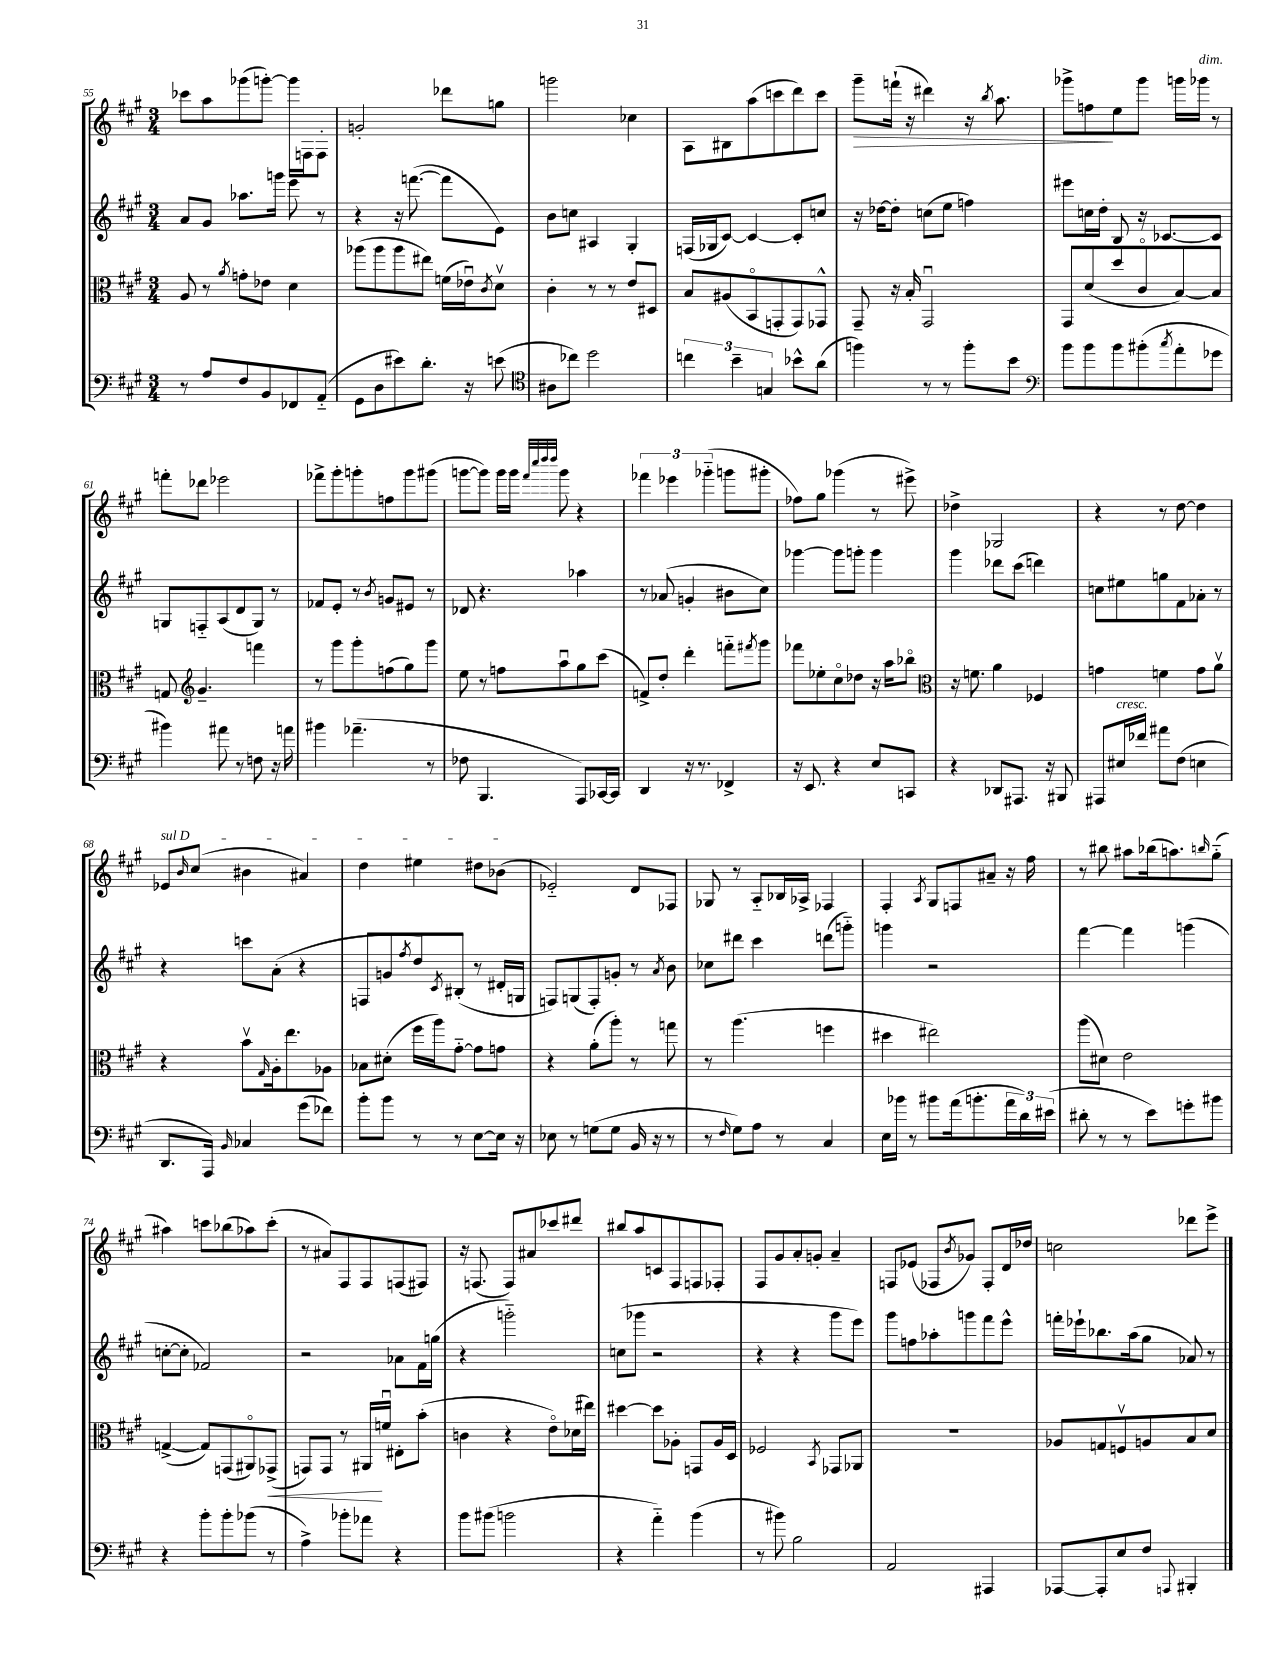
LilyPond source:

<<
\new StaffGroup <<
\new Staff = "s0" {
    \clef treble \key a \major \numericTimeSignature \time 3/4
    ces'''8 a''8 ges'''8( g'''8~-.) g'''16 f16 f8-. |
    g'2-. des'''8 g''8 |
    g'''2 ces''4 |
    a8 bis8 a''8( c'''8 d'''8) c'''8 |
    gis'''8--\> f'''16-!( r16 dis'''4) r16 \acciaccatura { b''8 } a''8. |
    ges'''8-> f''8\! e''8 ges'''8 g'''16 ges'''16^\markup { \italic "dim." } r8 |
    f'''8-. des'''8 ees'''2 |
    fes'''8-> gis'''8-. g'''8-. f''8 g'''8 gis'''8( |
    g'''8~ g'''8) g'''16 g'''16 \grace { fis'''32 cis''''32 d''''32 d''''32 } g'''8 r4 |
    \tuplet 3/2 { fes'''4 ees'''4 ges'''4-_( } g'''8 gis'''8-. |
    fes''8) gis''8 ges'''4( r8 eis'''8->) |
    des''4-> ges2 |
    r4 r8 d''8~ d''4 |
    \once \override TextSpanner.bound-details.left.text = \markup { \italic "sul D" } ees'8\startTextSpan \grace { b'16 } cis''8( bis'4 ais'4) |
    d''4 eis''4 dis''8 bes'8\stopTextSpan( |
    ees'2-_) d'8 fes8 |
    ges8 r8 a8-_ bes16 aes16-> fes4 |
    fis4-. \acciaccatura { a8 } gis8 f8 ais'8-- r16 fis''16 |
    r8 bis''8 ais''8 bes''16( a''8.) \grace { b''16 } gis''8-_( |
    ais''4) c'''8 bes''8( aes''8) c'''8-.( |
    r8 ais'8) fis8 fis8 f8( fis8) |
    r16 f8.( f8) ais'8 ces'''8 dis'''8 |
    bis''8 a''8 c'8 fis8 f8 fes8-. |
    fis8 gis'8 a'8-. g'8-. a'4-- |
    f8 ees'8( fes8 \acciaccatura { b'8 } ges'8) fes8-. d'16 des''16 |
    c''2 des'''8 e'''8-> \bar "|." |
}
\new Staff = "s1" {
    \clef treble \key a \major \numericTimeSignature \time 3/4
    a'8 gis'8 aes''8. g'''16 e'''8 r8 |
    r4 r16 f'''8.~( f'''8 e'8) |
    b'8 c''8 ais4 gis4-. |
    f16( ges16 cis'8~) cis'4~ cis'8-. c''8 |
    r16 des''16~ des''8-. c''8( e''8 f''4) |
    eis'''8 c''16 d''16-. b8 r16 ces'8.~ ces'8 |
    g8 f8-_ a8( d'8 g8) r8 |
    fes'8 e'8-. r8 \acciaccatura { b'8 } g'8 eis'8 r8 |
    des'8 r4. aes''4 |
    r8 aes'8( g'4-. bis'8 cis''8) |
    ges'''4~ ges'''8 g'''8-. g'''4 |
    gis'''4 des'''8 cis'''8( d'''4) |
    c''8 eis''8 g''8 fis'8 aes'8-. r8 |
    r4 c'''8 a'8-.( r4 |
    f8 g'8 \acciaccatura { fis''8 } d''8) \acciaccatura { cis'8 } bis8-.( r8 dis'16-. g16 |
    f8) g8( f8-.) g'8-. r8 \acciaccatura { a'8 } b'8 |
    ces''8 dis'''8 cis'''4 d'''8( g'''8-_) |
    g'''4 r2 |
    fis'''4~ fis'''4 g'''4( |
    c''8~-. c''8-. fes'2) |
    r2 aes'8 fis'16 g''16( |
    r4 g'''2-_) |
    c''8( ges'''8 r2 |
    r4 r4 gis'''8 e'''8) |
    gis'''8 f''8 aes''8-. g'''8 fis'''8 e'''8-^ |
    f'''16-. ees'''16-! bes''8. a''16( gis''8 aes'8) r8 \bar "|." |
}
\new Staff = "s2" {
    \clef alto \key a \major \numericTimeSignature \time 3/4
    a8 r8 \acciaccatura { a'8 } g'8-. ees'8 d'4 |
    aes''8( aes''8 aes''8 eis''8) f'16( ees'16\downbow) \acciaccatura { cis'8 } d'8\upbow |
    cis'4-. r8 r8 e'8 dis8 |
    b8 ais8( b,8\flageolet g,8-. g,8) ges,8-^ |
    gis,8-- r16 b16-. gis,2\downbow |
    gis,8 d'8( d''8 cis'8\flageolet b8~) b8 |
    g8 \clef treble gis'4.-- f'''4 |
    r8 gis'''8 gis'''8-. f''8( gis''8) gis'''8 |
    e''8 r8 f''8 a''8\downbow gis''8 cis'''8( |
    f'8->) d''8-. d'''4-. f'''8-_ \acciaccatura { fis'''8 } gis'''8 |
    fes'''8 ees''8-. cis''8\flageolet des''8 r16 a''16 bes''8\flageolet |
    \clef alto r16 f'8. a'4 fes4 |
    g'4 f'4 g'8 a'8\upbow |
    r4 b'8\upbow \grace { gis16 } a16-. e''8. aes8 |
    bes8 dis'8-.( fis''16 a''16) gis'8~-_ gis'8 g'8 |
    r4 a'8-.( a''8-.) r8 g''8 |
    r8 a''4.( f''4 |
    dis''4 eis''2) |
    a''8( dis'8) e'2 |
    g4~->( g8) g,8( ais,8\flageolet) ges,8->\<( |
    g,8) g,8 r8 ais,16\! f'16\downbow eis8-. b'8-.( |
    c'4 r4 e'8\flageolet) des'16( eis''16) |
    dis''4~ dis''8 aes8-. g,8 aes16 d16 |
    fes2 \acciaccatura { b,8 } ges,8 aes,8 |
    R2. |
    aes8 g8 f8\upbow a8 b8 d'8 \bar "|." |
}
\new Staff = "s3" {
    \clef bass \key a \major \numericTimeSignature \time 3/4
    r8 a8 fis8 b,8 fes,8 a,8-_( |
    gis,8 d8 eis'8) d'8.-. r16 e'8( |
    \clef tenor ais8 ces''8) d''2 |
    \tuplet 3/2 { c''4 b'4-- g4 } bes'8-^ a'8( |
    f''4) r8 r8 f''8-. b'8 |
    \clef bass b'8 b'8 b'8 bis'8-.( \acciaccatura { cis''8 } a'8-. ges'8 |
    bis'4) ais'8 r8 f8 r16 a'16 |
    bis'4 aes'4.--( r8 |
    fes8 b,,4. a,,8) ces,16~ ces,16 |
    d,4 r16 r8. fes,4-> |
    r16 e,8. r4 e8 c,8 |
    r4 des,8 ais,,8. r16 bis,,8 |
    ais,,8 eis16^\markup { \italic "cresc." } fes'16 ais'8 fis8( e4 |
    d,8. a,,16) \grace { b,16 } ces4 gis'8( fes'8) |
    b'8-. b'8 r8 r8 e8~ e16 r16 |
    ees8 r8 g8( g8 b,16 r16 r8 |
    r8 \grace { fis16 } gis8) a8 r8 cis4 |
    e16 bes'16 r8 bis'8 a'16( b'8.-. \tuplet 3/2 { a'16 d'16) eis'16( } |
    dis'8-. r8 r8 e'8) g'8-. bis'8 |
    r4 b'8-. b'8-. bes'8( r8 |
    a4->) bes'8-. aes'8 r4 |
    b'8 bis'8( b'2 |
    r4 a'4-_) b'4( |
    r8 bis'8) b2 |
    a,2 ais,,4 |
    aes,,8~ aes,,8-. e8 fis8 \appoggiatura { a,,8 } bis,,4-. \bar "|." |
}
>>
>>
\layout { \context { \Score currentBarNumber = #55 } }
